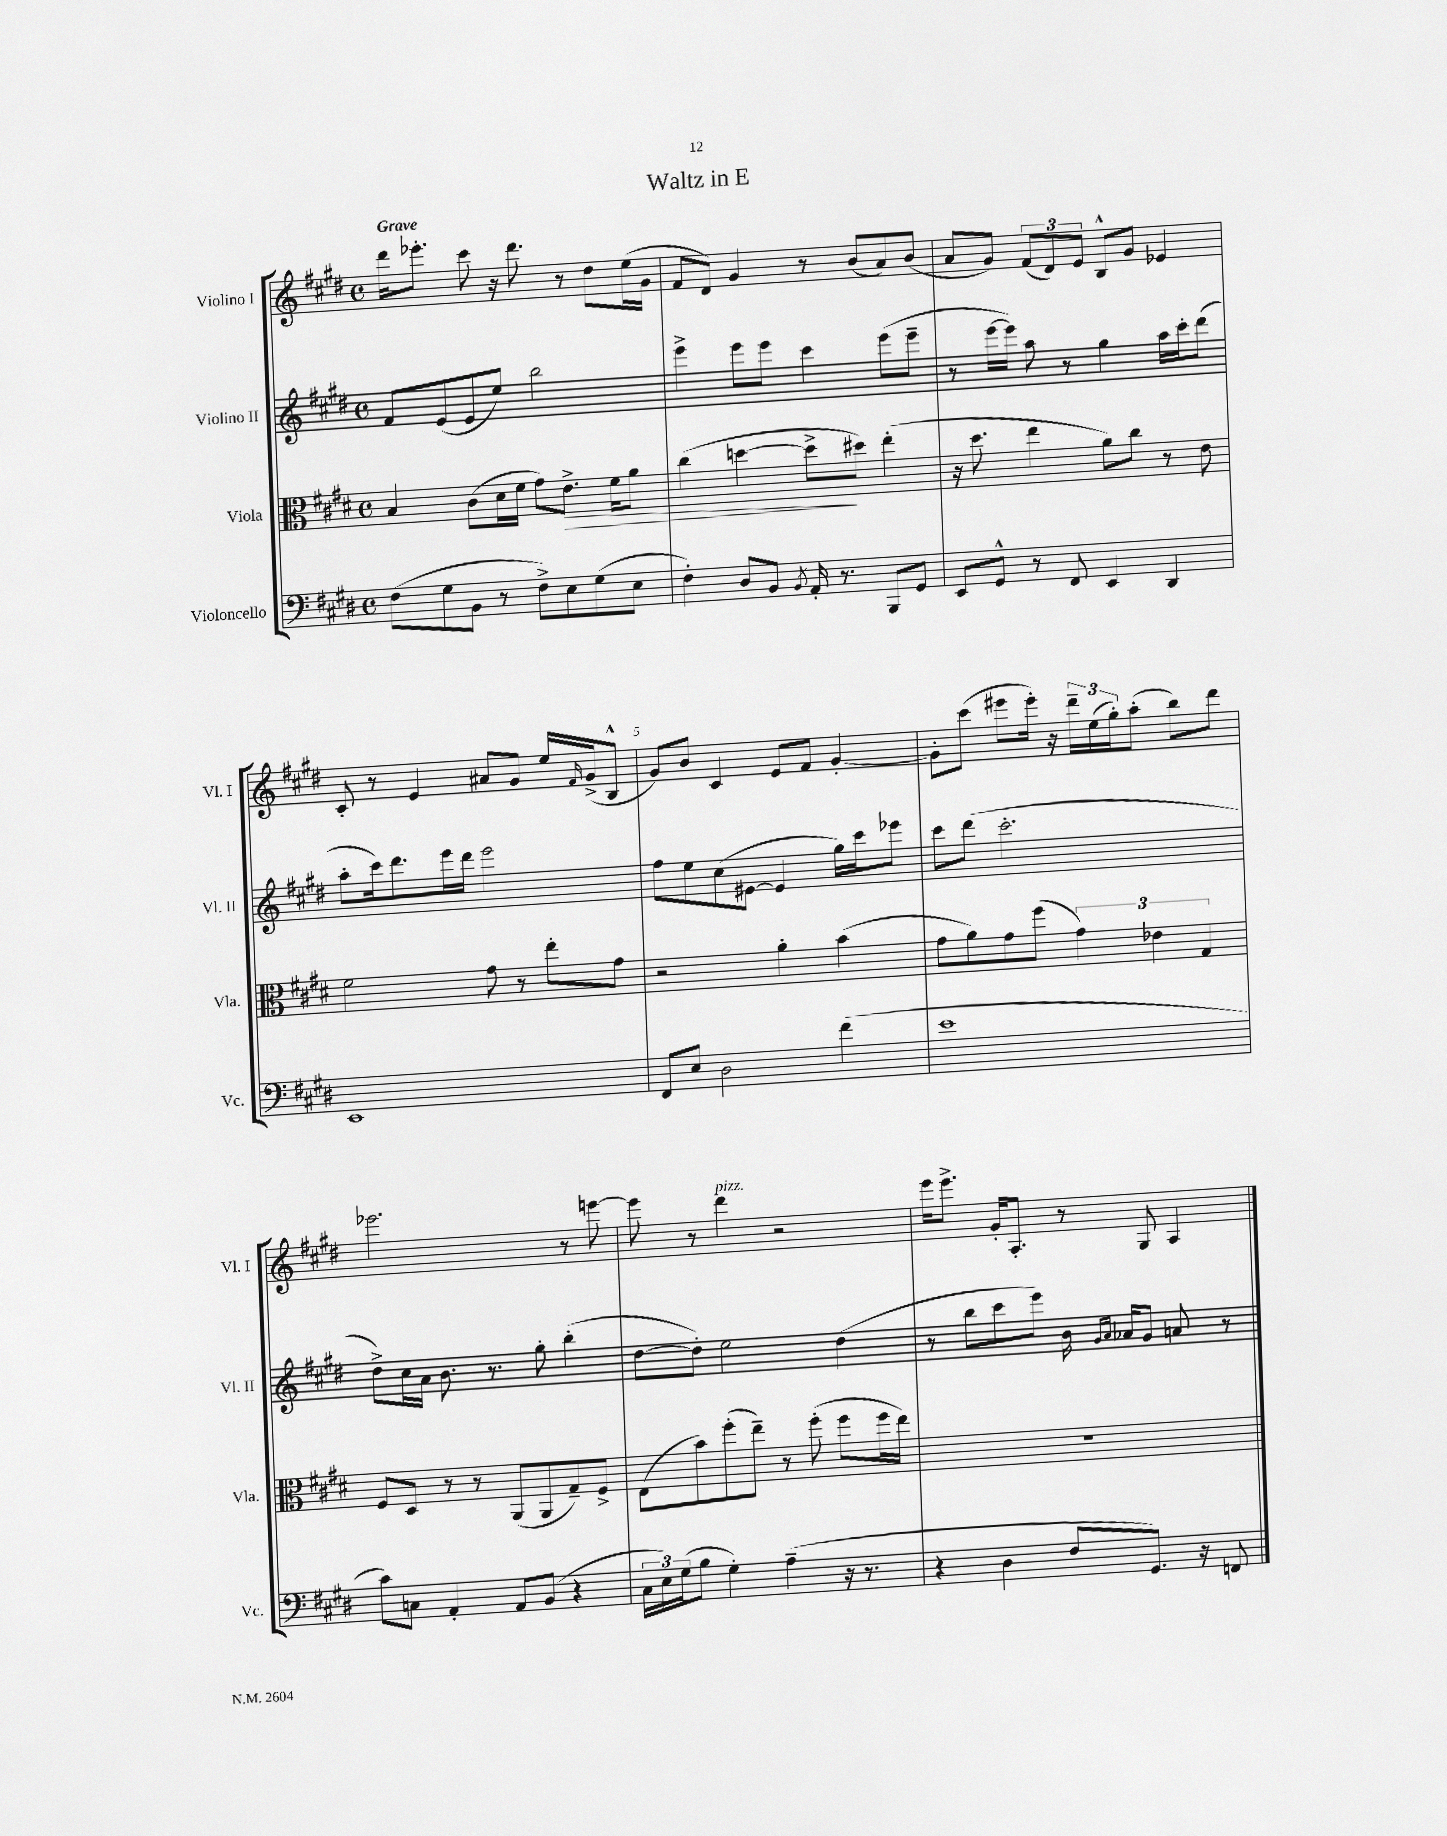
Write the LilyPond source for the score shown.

\header { title = "Waltz in E" }
<<
\new StaffGroup <<
\new Staff = "s0" \with { instrumentName = "Violino I" shortInstrumentName = "Vl. I" } {
    \clef treble \key e \major \defaultTimeSignature \time 4/4 \tempo "Grave"
    dis'''16 ees'''8.-. cis'''8 r16 dis'''8. r8 dis''8 e''16( gis'16 |
    fis'8 dis'8) gis'4 r8 b'8( a'8) b'8( |
    a'8 gis'8) \tuplet 3/2 { fis'8( dis'8) e'8 } b8-^ gis'8 ees'4 |
    cis'8-. r8 e'4 ais'8 gis'8 e''16 \grace { fis'16 } gis'16->( b8-^ |
    gis'8) b'8 cis'4 e'8 fis'8 gis'4~-. |
    gis'8-. cis'''8( eis'''8 eis'''16-.) r16 \tuplet 3/2 { dis'''16-- e''16( gis''16-.) } a''8-.( b''8) dis'''8 |
    ees'''2. r8 e'''8~ |
    e'''8 r8 dis'''4^\markup { \italic "pizz." } r2 |
    e'''16 e'''8.-> gis'16-. a8.-. r8 gis8 a4 \bar "|." |
}
\new Staff = "s1" \with { instrumentName = "Violino II" shortInstrumentName = "Vl. II" } {
    \clef treble \key e \major \defaultTimeSignature \time 4/4
    fis'8 e'8( e'8 e''8) b''2 |
    e'''4-> e'''8 e'''8 cis'''4 e'''8( e'''8-- |
    r8 e'''16~ e'''16) a''8 r8 gis''4 a''16 cis'''16-. dis'''8( |
    a''8-. cis'''16) dis'''8. e'''16 dis'''16 e'''2 |
    fis''8 e''8 cis''8( eis'8~ eis'4 gis''16) cis'''16 ees'''8 |
    cis'''8 dis'''8( cis'''2.-. |
    dis''8->) cis''16 a'16 b'8. r8. gis''8-. b''4-.( |
    dis''8~ dis''8-.) e''2 dis''4( |
    r8 b''8 cis'''8 e'''8) b'16 \grace { gis'16 a'16 } aes'16 gis'8 a'8 r8 \bar "|." |
}
\new Staff = "s2" \with { instrumentName = "Viola" shortInstrumentName = "Vla." } {
    \clef alto \key e \major \defaultTimeSignature \time 4/4
    b4 cis'8( dis'16 fis'16 gis'8) e'8.->\> fis'16 a'8 |
    cis''4( d''4~ d''8->\! dis''8) e''4-.( |
    r16 dis''8. e''4 a'8) cis''8 r8 e'8 |
    fis'2 gis'8 r8 e''8-. gis'8 |
    r2 a'4-. b'4( |
    gis'8 a'8) gis'8 fis''8( \tuplet 3/2 { gis'4) ees'4 gis4 } |
    fis8 dis8 r8 r8 a,8( a,8 gis8--) fis8-> |
    e8( b'8) fis''8-.( e''8--) r8 fis''8-.( fis''8 fis''16 e''16) |
    r1 \bar "|." |
}
\new Staff = "s3" \with { instrumentName = "Violoncello" shortInstrumentName = "Vc." } {
    \clef bass \key e \major \defaultTimeSignature \time 4/4
    fis8( gis8 b,8 r8 fis8->) e8 gis8( e8 |
    fis4-.) dis8 b,8 \acciaccatura { b,8 } a,16-. r8. b,,8 gis,8 |
    e,8 gis,8-^ r8 fis,8 e,4 dis,4 |
    e,1 |
    fis,8 e8 dis2 fis'4( |
    e'1 |
    cis'8) c8 a,4-. a,8 b,8( r4 |
    \tuplet 3/2 { cis16 e16) gis16( } b8 gis4-.) a4--( r16 r8. |
    r4 dis4 fis8 gis,8.) r16 f,8 \bar "|." |
}
>>
>>
\layout { \context { \Score \override BarNumber.break-visibility = ##(#f #t #t) barNumberVisibility = #(every-nth-bar-number-visible 5) } }
